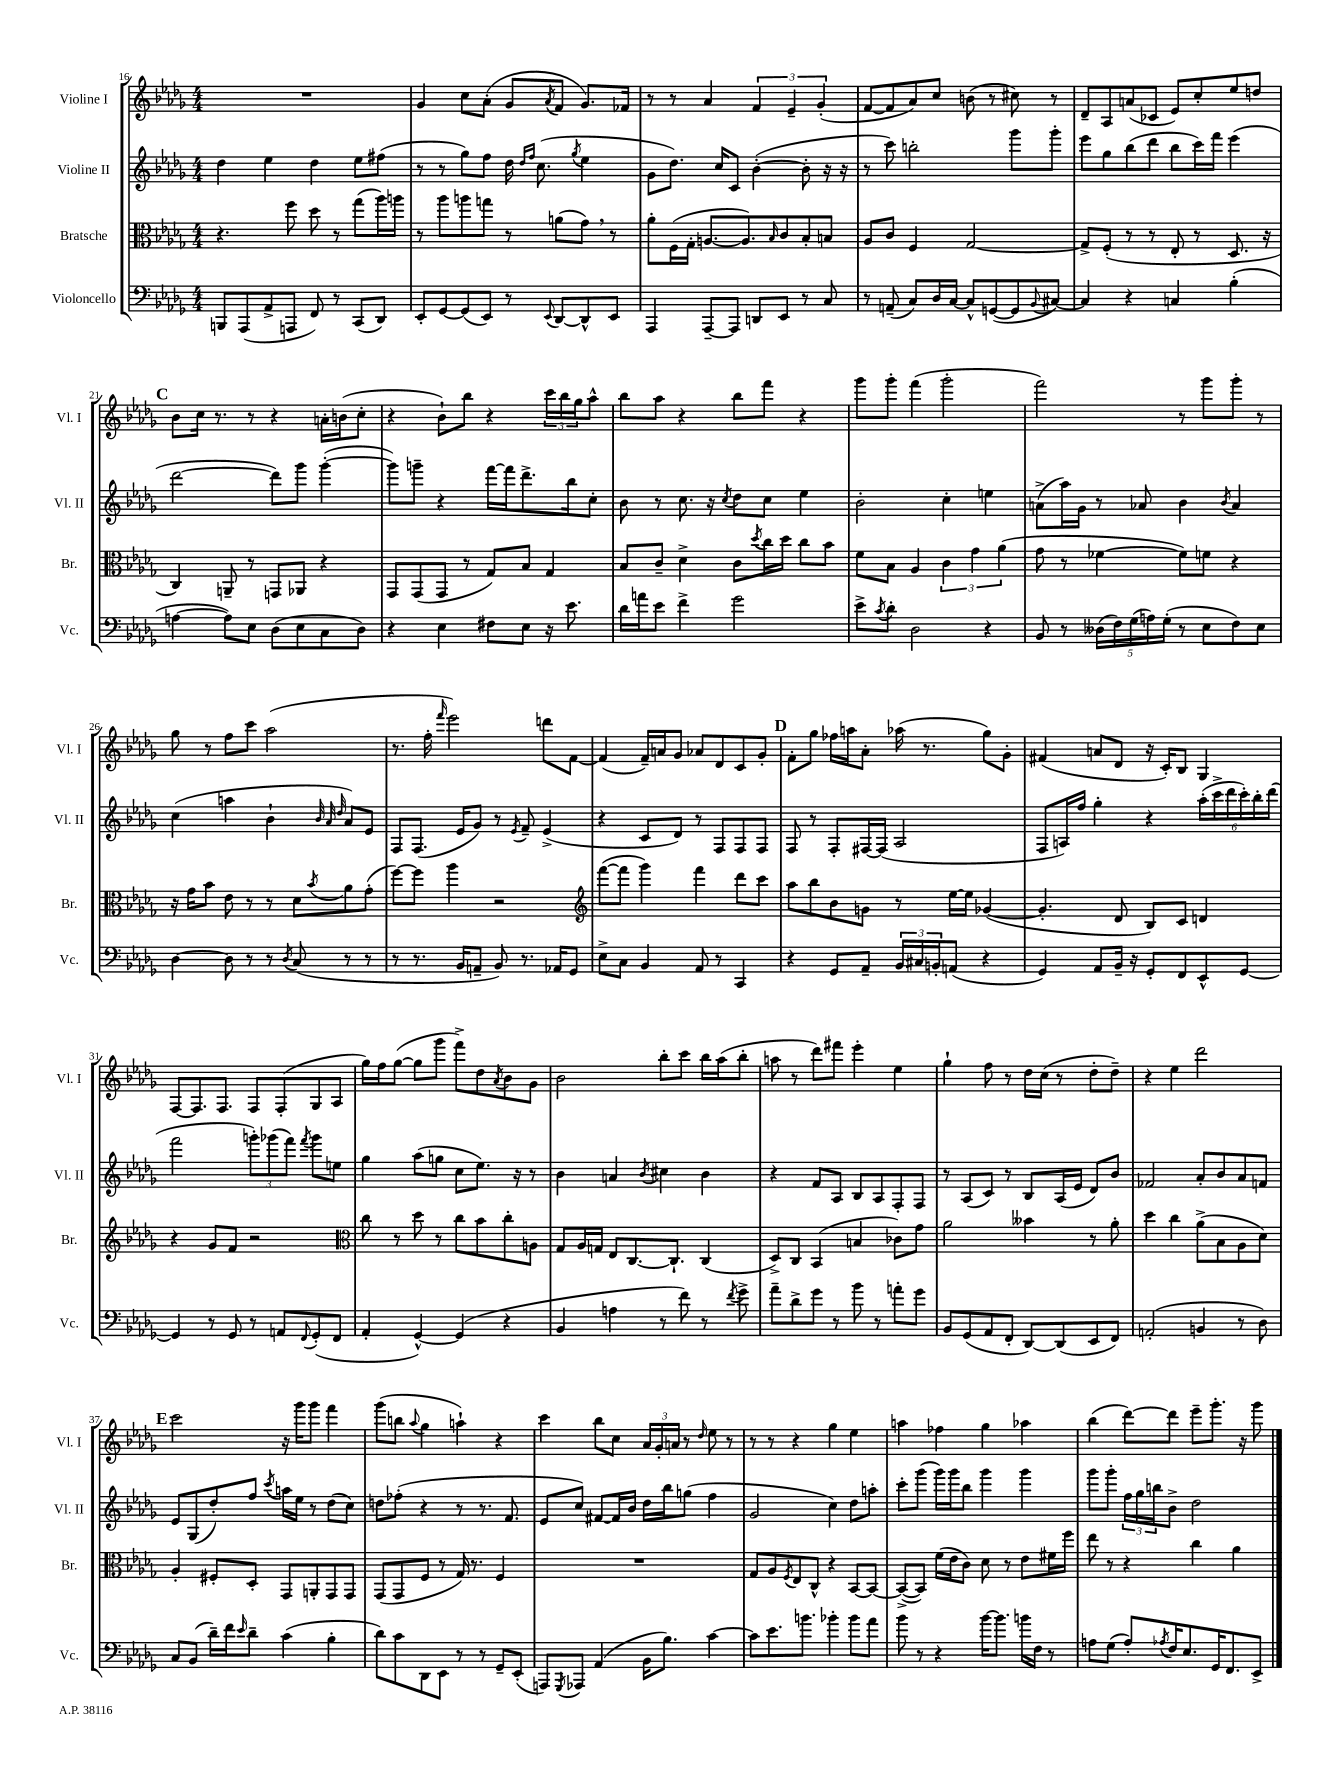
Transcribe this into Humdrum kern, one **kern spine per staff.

**kern	**kern	**kern	**kern
*part4	*part3	*part2	*part1
*staff4	*staff3	*staff2	*staff1
*I"Violoncello	*I"Bratsche	*I"Violine II	*I"Violine I
*I'Vc.	*I'Br.	*I'Vl. II	*I'Vl. I
*clefF4	*clefC3	*clefG2	*clefG2
*k[b-e-a-d-g-]	*k[b-e-a-d-g-]	*k[b-e-a-d-g-]	*k[b-e-a-d-g-]
*M4/4	*M4/4	*M4/4	*M4/4
=16	=16	=16	=16
8BBBn/L	4.r	4dd-\	1r
(8AAA-/	.	.	.
8AA-^/	.	4ee-\	.
8AAAn/J	8ff\	.	.
8FF/)	8dd-\	4dd-\	.
8r	8r	.	.
(8CC/L	(8gg-\L	8ee-\L	.
8DD-/J)	16aa-\L)	(8ff#X\J	.
.	16aan\JJ	.	.
=17	=17	=17	=17
8EE-'/L	8r	8r	4g-/
[8GG-/	8aa-\L	8r	.
(8GG-/]	8aan\	8gg-\L)	8cc\L
8EE-/J)	8ggn\J	8ff\J	(8a-'\J
8r	8r	16dd-\	8g-/L
.	.	16qqdd-/LL	.
.	.	16qqff/JJ	.
.	.	(8.cc\	.
8qqEE-/	.	.	8qa-/
[8DD-/L	(8an\L	.	8f/J
.	.	8qgg-/	.
8DD-^^/]	8g-,\J)	4ee-\	8.g-/L)
8EE-/J	8r	.	.
.	.	.	16f-X/Jk
=18	=18	=18	=18
4AAA-/	8a-'\L	8g-\L	8r
.	(16F\L	8.dd-\J)	8r
.	16G-'\JJ	.	.
[8AAA-~/L	[8.An/L	.	4a-/
.	.	16cc/KL	.
8AAA-/J]	.	8c/J	.
.	8.A/])	.	.
8DDn/L	.	([4b-'\	6f/
.	16qqB-/	.	.
8EE-/J	8c/	.	.
.	.	.	6e-~/
8r	8B-'/	8b-'\]	.
.	.	.	(6g-'/
8C/	8Bn/J	16r	.
.	.	16r	.
=19	=19	=19	=19
8r	8A-/L	8r	[8f/L
(8AAn~/	8c/J	8ccc\)	8f/]
8C/L)	4F/	2bbn'\	8a-/)
16D-/L	.	.	8cc/J
[16C/JJ	.	.	.
8C^^/L]	[2G-/	.	(8bn\
([8GGn/	.	.	8r
8GG/]	.	8ggg-\L	8cc#X\)
8qqBB-/	.	.	.
[8C#X/J)	.	8ggg-'\J	8r
=20	=20	=20	=20
4C#/]	8G-^/L]	8eee-\L	8d-~/L
.	(8F'/J	8gg-\	8A-/
4r	8r	(8bb-\	(8an/
.	8r	8ddd-\J	8c-X/J
4Cn/	8E-'/	8bb-\L	8e-/L)
.	8r	16ccc\L)	8cc'/
.	.	16fff\JJ	.
(4B-'\	8.D-/	(4eee-\	8ee-/
.	.	.	8ddn/J
.	16r	.	.
!!LO:LB:g=z
!!LO:REH:place=s1:t=C
=21	=21	=21	=21
[4An\	4C/)	[2ddd-\	8b-\L
.	.	.	16cc\Jk
.	.	.	8.r
8A\L])	8AAn~/	.	.
8E-\J	8r	.	8r
(8D-\L	8GGn/L	8ddd-\L])	4r
8E-\	8AA-X/J	8ggg-\J	.
8C\	4r	([4ggg-'\	16an'\LL
.	.	.	(16bn\J
8D-\J)	.	.	8cc'\J
=22	=22	=22	=22
4r	8GG-/L	8ggg-\L])	4r
.	(8GG-/	8gggn~\J	.
4E-\	8GG-/J	4r	8b-`\L)
.	8r	.	8bb-\J
8F#X\L	8G-/L)	[16fff\LL	4r
.	.	16fff\J]	.
8E-\J	8B-/J	8.ddd-^\	.
16r	4G-/	.	24ccc\LL
.	.	.	24bb-\
8.e-\	.	16bb-\k	.
.	.	.	24gg-\J
.	.	8cc'\J	8aa-^^\J
=23	=23	=23	=23
16d-\LL	8B-/L	8b-\	8bb-\L
16an\J	.	.	.
8e-\J	8c~/J	8r	8aa-\J
4f^\	4d-^\	8.cc\	4r
.	.	16r	.
.	.	8qcc/	.
2g-\	8c\L	8dd-\L	8bb-\L
.	8qdd-/	.	.
.	16cc\L	8cc\J	8fff\J
.	16dd-\JJ	.	.
.	8cc\L	4ee-\	4r
.	8b-\J	.	.
=24	=24	=24	=24
8e-^\L	8f\L	2b-'\	8ggg-\L
8qc/	.	.	.
8d-'\J	8B-\J	.	8ggg-'\J
2D-\	4A-/	.	(4fff\
.	6c\	4cc'\	2ggg-'\
.	6g-\	.	.
4r	.	4een\	.
.	(6a-\	.	.
=25	=25	=25	=25
8BB-/	8g-\	(8an^\L	2fff\)
8r	8r	16aa-\L)	.
.	.	16g-\JJ	.
(20D--X\LL	[4f-X\	8r	.
20F\)	.	.	.
(20G-\	.	.	.
.	.	8a-X/	.
20An\)	.	.	.
(20G-'\JJ	.	.	.
8r	8f-\L])	4b-\	8r
8E-\L	8fn\J	.	8ggg-\L
.	.	8qb-/	.
8F\)	4r	4a-/	8ggg-'\J
8E-\J	.	.	8r
!!LO:LB:g=z
=26	=26	=26	=26
[4D-\	16r	(4cc\	8gg-\
.	16g-\KL	.	.
.	8b-\J	.	8r
8D-\]	8e-\	4aan\	8ff\L
8r	8r	.	8ccc\J
8r	8r	4b-`\	(2aa-\
8qD-/	.	.	.
(8C/	8d-\L	.	.
.	.	32qqb-/	.
.	.	32qqa-/	.
.	8qb-/	32qqdd-/	.
8r	8a-\	8a-/L)	.
8r	(8g-'\J	8e-/J	.
=27	=27	=27	=27
8r	[8ff\L)	8F/L	8.r
8.r	8ff\J]	(8.F/J	.
.	.	.	16ff'\
.	.	.	16qqfff/
.	4aa-\	.	2eee-\)
16BB-/KL	.	16e-/KL	.
8AAn~/J	.	8g-/J)	.
8BB-/)	2r	8r	.
.	.	8qe-/	.
8.r	.	8f~/	.
.	.	(4e-^/	8dddn\L
16AA-X/KL	.	.	.
8GG-/J	.	.	[8f\J
=28	=28	=28	=28
*	*clefG2	*	*
8E-^\L	([8fff\L	4r	(4f/]
8C\J	8fff\J]	.	.
4BB-/	4ggg-\)	8c/L	16f~/LL)
.	.	.	16an/J
.	.	8d-/J)	8g-/J
8AA-/	4fff\	8r	8a-X/L
8r	.	8F/L	8d-/
4CC/	8ddd-\L	8F/	8c/
.	8ccc\J	8F/J	8g-'/J
!!LO:REH:place=s1:t=D
=29	=29	=29	=29
4r	8aa-\L	8F/	8f'\L
.	8bb-\	8r	8gg-\J
8GG-/L	8b-\	8F'/L	16ff-X\LL
.	.	.	16aan\J
8AA-~/J	8gn\J	[16F#X/L	8a-'\J
.	.	(16F#/JJ]	.
24BB-/LL	8r	2A-/	(16aa-X\
24C#X/	.	.	.
.	.	.	8.r
24BBn'/J	.	.	.
(8AAn/J	[16ee-\LL	.	.
.	16ee-\JJ]	.	.
4r	([4g-X/	.	8gg-\L)
.	.	.	8g-'\J
=30	=30	=30	=30
4GG-/)	4.g-'/]	8F/L	(4f#X/
.	.	16An/L)	.
.	.	16ff/JJ	.
8AA-/L	.	4gg-'\	8an/L
16BB-~/Jk	8d-/	.	8d-/J
16r	.	.	.
8GG-'/L	8B-/L)	4r	16r
.	.	.	16c'/KL)
8FF/	8c/J	.	8B-/J
8EE-^^/	4dn/	(24aa-'\LL	4G-/
.	.	24ccc^\	.
.	.	24ddd-\	.
[8GG-/J	.	24ccc'\)	.
.	.	24bb-'\	.
.	.	(24ddd-\JJ	.
!!LO:LB:g=z
=31	=31	=31	=31
4GG-/]	4r	2fff\	[8F/L
.	.	.	8.F/]
8r	8g-/L	.	.
.	.	.	8.F/J
8GG-/	8f/J	.	.
8r	2r	12gggn'\L)	8F/L
.	.	(12ggg-X\	.
8AAn/L	.	.	(8F'/
.	.	12fff\J)	.
8qqFF/	.	8qfff/	.
(8GG-'/	.	8ggg-\L	8G-/
8FF/J	.	8een\J	8A-/J
=32	=32	=32	=32
*	*clefC3	*	*
4AA-'/	8cc\	4gg-\	16gg-\LL)
.	.	.	16ff\J
.	8r	.	([8gg-\J
[4GG-^^/)	8dd-\	(8aa-\L	8gg-\L]
.	8r	8ggn\J	8ggg-\J
(4GG-/]	8cc\L	8cc\L	8fff^\L)
.	8b-\	8.ee-\J)	8dd-\
.	.	.	8qa-/
4r	8cc'\	.	8b-\
.	.	16r	.
.	8An\J	8r	8g-\J
=33	=33	=33	=33
4BB-/	8G-/L	4b-\	2b-\
.	16A-/L	.	.
.	16Gn/JJ	.	.
4An\	8E-/L	4an/	.
.	[8.C/	.	.
.	.	8qb-/	.
8r	.	4cc#X\	8bb-'\L
.	8.C`/J]	.	.
8f\)	.	.	8ccc\J
8r	(4C/	4b-\	16bb-\LL
.	.	.	(16aa-\J
8qf/	.	.	.
8g-^\	.	.	8bb-'\J
=34	=34	=34	=34
8a-~\L	8D-^/L)	4r	8aan\
8d-^\	8C/J	.	8r
8g-\J	(4BB-/	8f/L	8ddd-\L)
8r	.	8A-/J	8fff#X\J
8b-\	4Bn/	8B-/L	4eee-'\
8r	.	8A-/	.
8an'\L	8c-X\L)	8F'/	4ee-\
8g-\J	8g-\J	8F/J	.
=35	=35	=35	=35
8BB-/L	2a-\	8r	4gg-`\
(8GG-/	.	(8A-/L	.
8AA-/	.	8c/J)	8ff\
8FF'/J	.	8r	8r
[8DD-/L)	4b--X\	8B-/L	16dd-\LL
.	.	.	(16cc\JJ
(8DD-/]	.	(16A-/L	8r
.	.	16e-/JJ	.
8EE-/	8r	8d-/L)	8dd-'\L
8FF/J)	8a-'\	8b-/J	8dd-~\J)
=36	=36	=36	=36
(2AAn'/	4dd-\	2f-X/	4r
.	4cc\	.	4ee-\
4BBn/	(8a-^\L	8a-'/L	2ddd-\
.	8B-\	8b-/	.
8r	8A-\	8a-/	.
8D-\)	8d-\J)	8fn/J	.
!!LO:LB:g=z
!!LO:REH:place=s1:t=E
=37	=37	=37	=37
8C/L	4A-'/	8e-/L	2ccc\
(8BB-/J	.	(8G-/	.
16d-~\LL)	8F#X'/L	8dd-'/)	.
16f\J	.	.	.
16qqe-/	.	.	.
8d-~\J	8D-'/J	8ff/J	.
.	.	8qccc/	.
(4c\	8GG-/L	16aan\LL	16r
.	.	16ee-\JJ	16ggg-\KL
.	8AAn'/	8r	8ggg-\J
4B-'\	8GG-/	(8dd-\L	4fff\
.	8GG-/J	8cc\J)	.
=38	=38	=38	=38
8d-\L)	(8GG-/L	8ddn\L	(8ggg-\L
8c\	8GG-/	(8ff-X'\J	8bbn\J
.	.	.	8qqaa-/
8DD-\	8F/J	4r	4gg-\
8EE-\J	8r	.	.
8r	16G-/)	8r	4aan`\)
.	8.r	.	.
8r	.	8.r	.
8GG-~/L	4F/	.	4r
.	.	8.f/	.
(8EE-'/J	.	.	.
=39	=39	=39	=39
8AAAn/L)	1r	8e-/L	4ccc\
8qGGG-/	.	.	.
8AAA-X/J	.	8cc/J)	.
(4AA-/	.	[8f#X/L	8bb-\L
.	.	16f#/L]	8cc\J
.	.	16b-/JJ	.
16BB-\KL	.	16dd-\LL	24a-/LL
.	.	.	24g-'/
8.B-\J)	.	16bb-\J	.
.	.	.	24an/JJ
.	.	(8ggn\J	8r
.	.	.	16qqdd-/
[4c\	.	4ff\	8ee-\
.	.	.	8r
=40	=40	=40	=40
8c\L]	8G-/L	2g-/	8r
8.e-\	8A-/	.	8r
.	8qF/	.	.
.	8E-/	.	4r
8.bn\J	.	.	.
.	8C^^/J	.	.
4b-X'\	4r	4cc\)	4gg-\
8b-\L	[8BB-/L	8dd-\L	4ee-\
8a-\J	8BB-/J_	8aan'\J	.
=41	=41	=41	=41
8b-\	(8BB-^/L_	8ccc'\L	4aan\
8r	8BB-/J])	(8ggg-\J	.
4r	(16f\LL	16ggg-\LL)	4ff-X\
.	16e-\J	16ggg-\J	.
.	8c\J)	8bb-\J	.
[16b-\KL	8d-\	4ggg-\	4gg-\
8.b-\J]	.	.	.
.	8r	.	.
16bn\LL	8e-\L	4ggg-\	4aa-X\
16F\JJ	.	.	.
8r	16f#X\L	.	.
.	16ff\JJ	.	.
=42	=42	=42	=42
8An\L	8ee-\	8ggg-\L	(4bb-\
(8G-\J	8r	8ggg-'\J	.
8A'/L)	4r	24ff\LL	[8ddd-\L)
.	.	24gg-\	.
.	.	24bbn\J	.
8qA-X/	.	.	.
16F/K	.	8b-^\J	8ddd-\J]
8.E-/	.	.	.
.	4cc\	2dd-\	8eee-~\L
16GG-/K	.	.	8.ggg-'\J
8.FF/	.	.	.
.	4a-\	.	.
.	.	.	16r
8EE-^/J	.	.	8ggg-\
==	==	==	==
*-	*-	*-	*-
